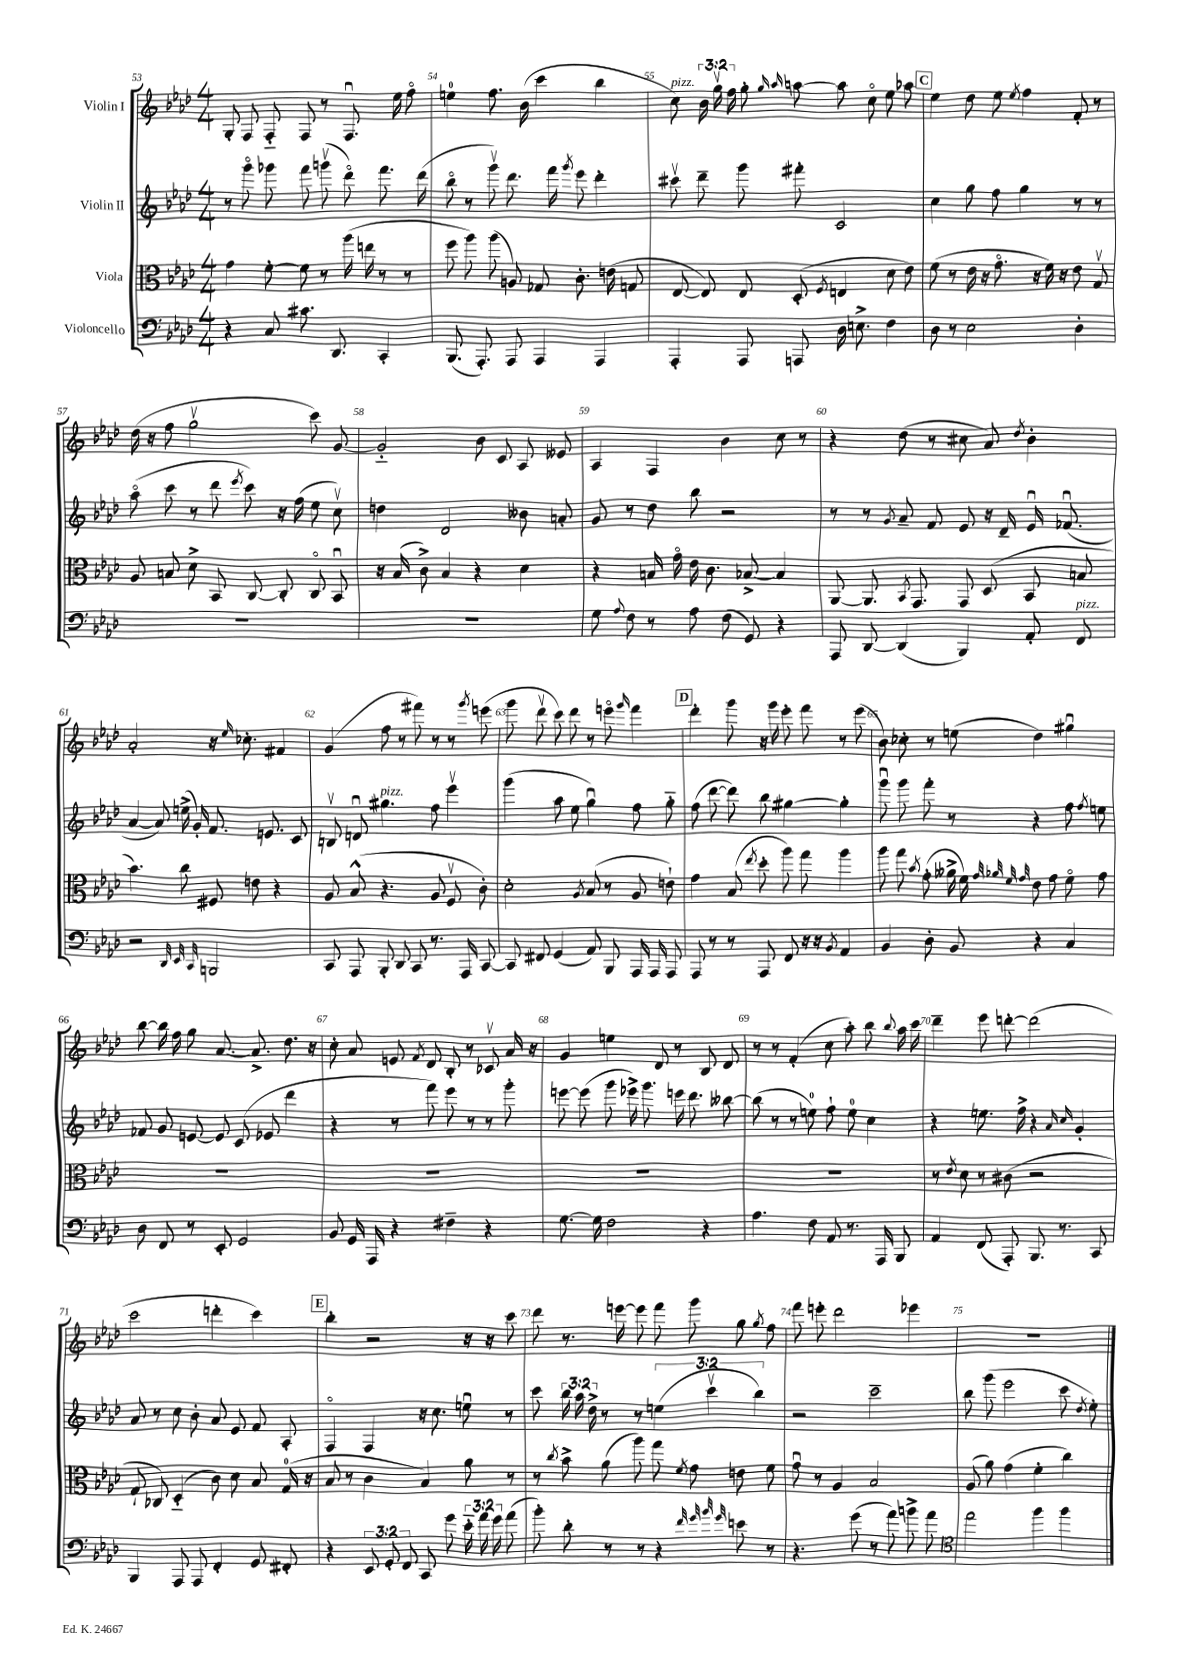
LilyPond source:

<<
\new StaffGroup <<
\new Staff = "s0" \with { instrumentName = "Violin I" } {
    \clef treble \key aes \major \numericTimeSignature \time 4/4 \override Staff.TupletNumber.text = #tuplet-number::calc-fraction-text
    \autoBeamOff g8-. f8 f8-_ f8 r8 f8.\downbow ees''16 f''8\flageolet |
    e''4-0 f''8. bes'16( c'''4 bes''4 |
    c''8^\markup { \italic "pizz." }) \tuplet 3/2 { bes'16 g''16\upbow f''16 } g''8-. \grace { g''16 aes''16 } a''8~ a''8 c''8\flageolet ees''8 aes''8 |
    \mark \markup { \box "C" } ees''4 des''8 ees''8 \acciaccatura { ees''8 } f''4 f'8-. r8 |
    des''16( r16 f''8 g''2\upbow c'''8) g'8~ |
    g'2-_ bes'8 c'8 aes8 eeses'8 |
    aes4 f4 bes'4 c''8 r8 |
    r4 des''8( r8 cis''8 aes'8) \acciaccatura { des''8 } bes'4-. |
    aes'2-. r16 \grace { ees''16 } ces''8.-. fis'4 |
    g'4( f''8 r8 fis'''8) r8 r8 \acciaccatura { g'''8 } e'''8( |
    g'''8 des'''8\upbow c'''8) des'''8 r8 e'''8\flageolet \grace { g'''16 } f'''4 |
    \mark \markup { \box "D" } des'''4-. g'''8 r16 g'''16 ees'''8-. f'''8 r8 ees'''8( |
    bes'8) ces''8-. r8 e''8( des''4) gis''4\downbow |
    bes''8~ bes''16 f''16 g''8 aes'8.~ aes'8.-> des''8. r16 |
    c''8-. aes'8 e'8 \acciaccatura { f'8 } des'8 bes8-. r8 ces'8\upbow aes'16 r16 |
    g'4 e''4 des'8 r8 bes8 des'8 |
    r8 r8 f'4-.( c''8 aes''8-.) bes''8 \appoggiatura { bes''8 } aes''16 c'''16 |
    des'''4-- ees'''8 d'''8~-. d'''2( |
    c'''2 d'''4-. c'''4) |
    \mark \markup { \box "E" } bes''4-. r2 r16 r16 c'''8 |
    des'''8 r8. e'''16~ e'''8 f'''8 g'''8 g''8 \acciaccatura { g''8 } f''8 |
    f'''8 e'''8-. des'''2 ees'''4 |
    R1 \bar "|." |
}
\new Staff = "s1" \with { instrumentName = "Violin II" } {
    \clef treble \key aes \major \numericTimeSignature \time 4/4 \override Staff.TupletNumber.text = #tuplet-number::calc-fraction-text
    \autoBeamOff r8 g'''8\flageolet ges'''8 f'''8 g'''8\upbow( des'''8\flageolet) f'''8. des'''16( |
    bes''8\flageolet r8 g'''8\upbow) des'''8. f'''16 \acciaccatura { g'''8 } ees'''8 des'''4-. |
    cis'''8\upbow des'''8-- g'''8 fis'''8-. c'2 |
    \mark \markup { \box "C" } c''4 g''8 f''8 g''4 r8 r8 |
    aes''8\flageolet( c'''8 r8 des'''8 \acciaccatura { ees'''8 } c'''8) r16 f''16( ees''8 c''8\upbow) |
    d''4 des'2 beses'8 a'8-. |
    g'8 r8 des''8 bes''8 r2 |
    r8 r8 \acciaccatura { g'8 } aes'8-- f'8 ees'8 r16 des'16-- ees'16\downbow fes'8.\downbow( |
    aes'4~ aes'8) e''16->( g'16-.) f'8. e'8. c'8 |
    b8\upbow d'8\downbow gis''4.^\markup { \italic "pizz." } f''8 ees'''4\upbow |
    g'''4( aes''8 ees''8 g''4\downbow) f''8 g''8-_ |
    \mark \markup { \box "D" } f''8( des'''8~ des'''8) bes''8 gis''4~ gis''4-. |
    g'''8\downbow g'''8 f'''8-. r8 r4 f''8 \acciaccatura { f''8 } e''8 |
    fes'8 g'8 e'8~ e'8 c'8( ees'8 des'''4 |
    r4 r8 f'''8) ees'''8 r8 r8 g'''8-. |
    e'''8~ e'''8( g'''8 ees'''16->) g'''8. e'''16 des'''8. beses''8~ |
    beses''8( r8 r8 e''8-0) f''8-! e''8-0 c''4 |
    r4 e''8. f''16-> r4 \grace { aes'16 c''16 } g'4-. |
    aes'8 r8 c''8 bes'8-. aes'8 ees'8 f'8 aes8-. |
    \mark \markup { \box "E" } f4\flageolet f4 r16 c''8. e''8\downbow r8 |
    c'''8 \tuplet 3/2 { bes''16 aes''16 des''16-> } r8 r8 \tuplet 3/2 { e''4( c'''4\upbow bes''4) } |
    r2 c'''2-- |
    bes''8 g'''8( ees'''2 c'''8 \acciaccatura { des''8 } ees''8-.) \bar "|." |
}
\new Staff = "s2" \with { instrumentName = "Viola" } {
    \clef alto \key aes \major \numericTimeSignature \time 4/4
    \autoBeamOff g'4 f'8~-. f'8 r8 aes''16( e''16 r8 r8 |
    f''8 aes''8) aes''8( a8) ges8 c'8.-. e'16( g8 |
    ees8~ ees8) ees8 des8-.( \acciaccatura { f8 } e4 des'8 ees'8) |
    \mark \markup { \box "C" } f'8( r8 ees'16 r16 g'8.\flageolet r16 f'16) r16 ees'8 g8\upbow |
    aes8 b8 des'8-> bes,8 c8~ c8-. c8\flageolet bes,8\downbow |
    r16 bes16( c'8->) bes4 r4 des'4 |
    r4 b16 g'16\flageolet ees'16 c'8. bes8~-> bes4 |
    aes,8~ aes,8. \acciaccatura { bes,8 } g,8. g,8 des8( bes,8 b8 |
    bes'4.) c''8 fis8 e'8 r4 |
    aes8 bes8-^( r4. aes8 f8\upbow c'8-.) |
    des'2-. \acciaccatura { aes8 } bes8( r8 aes8 e'8-!) |
    \mark \markup { \box "D" } g'4 bes8( \acciaccatura { ees''8 } des''8-. aes''8) g''8 aes''4 |
    aes''8 g''8 \acciaccatura { bes'8 } g'8-.( aeses'16-> f'16) \grace { g'32 aes'32 f'32 g'32 } ees'8 g'8 f'8\flageolet g'8 |
    R1 |
    R1 |
    R1 |
    R1 |
    r8 \acciaccatura { ees'8 } des'8 r8 cis'8( r2 |
    g8-! ces8) des4-_( c'8) des'8 bes8 g16-0( r16 |
    \mark \markup { \box "E" } bes8 r8 c'4 bes4) aes'8 r8 |
    r8 \acciaccatura { c''8 } bes'8-> aes'8( aes''8) g''8 \acciaccatura { f'8 } g'8 e'8 f'8 |
    g'8\downbow r8 aes4 bes2 |
    aes8( aes'8) g'4( f'4-. c''4) \bar "|." |
}
\new Staff = "s3" \with { instrumentName = "Violoncello" } {
    \clef bass \key aes \major \numericTimeSignature \time 4/4 \override Staff.TupletNumber.text = #tuplet-number::calc-fraction-text
    \autoBeamOff r4 c8 cis'8. des,8. c,4-. |
    bes,,8.( aes,,8.-.) aes,,8 aes,,4 aes,,4 |
    aes,,4-. aes,,8 a,,8 des16 e8.-> f4 |
    \mark \markup { \box "C" } des8 r8 ees2 des4-. |
    R1 |
    R1 |
    g8 \appoggiatura { aes8 } f8 r8 aes8 f8( g,8) r4 |
    aes,,8 des,8~ des,4( bes,,4) aes,8-. f,8^\markup { \italic "pizz." } |
    r2 \grace { des,32 ees,32 c,32 } b,,2 |
    c,8 aes,,8 bes,,8-. des,8 c,8 r8. aes,,16 c,8~ |
    c,8 fis,8 g,4( aes,8) bes,,8 aes,,16 aes,,16 aes,,8 |
    \mark \markup { \box "D" } aes,,8 r8 r8 aes,,8 f,8 r16 r16 \acciaccatura { bes,8 } aes,4 |
    bes,4 des8-. bes,8 r4 c4 |
    des8 f,8 r8 ees,8-. g,2 |
    bes,8 g,16 aes,,16 r4 fis4-- r4 |
    g8.~ g16 f2 r4 |
    aes4. f8 aes,8 r8. aes,,16 bes,,8 |
    aes,4 f,8( aes,,8-.) bes,,8. r8. c,8 |
    bes,,4 aes,,8 aes,,8 f,4-. g,8 fis,8-. |
    \mark \markup { \box "E" } r4 \tuplet 3/2 { ees,8 g,8-. f,8 } c,8 g'8 \tuplet 3/2 { ees'16-_ aes'16 g'16 } aes'8( |
    bes'8-.) des'8-. r8 r8 r4 \grace { f'32 g'32 bes'32 g'32 } e'8 r8 |
    r4. g'8( r8 aes'8) b'8-> aes'8 |
    \clef tenor ees''2 f''4 f''4 \bar "|." |
}
>>
>>
\layout { \context { \Score currentBarNumber = #53 \override BarNumber.break-visibility = ##(#f #t #t) barNumberVisibility = #all-bar-numbers-visible } }
